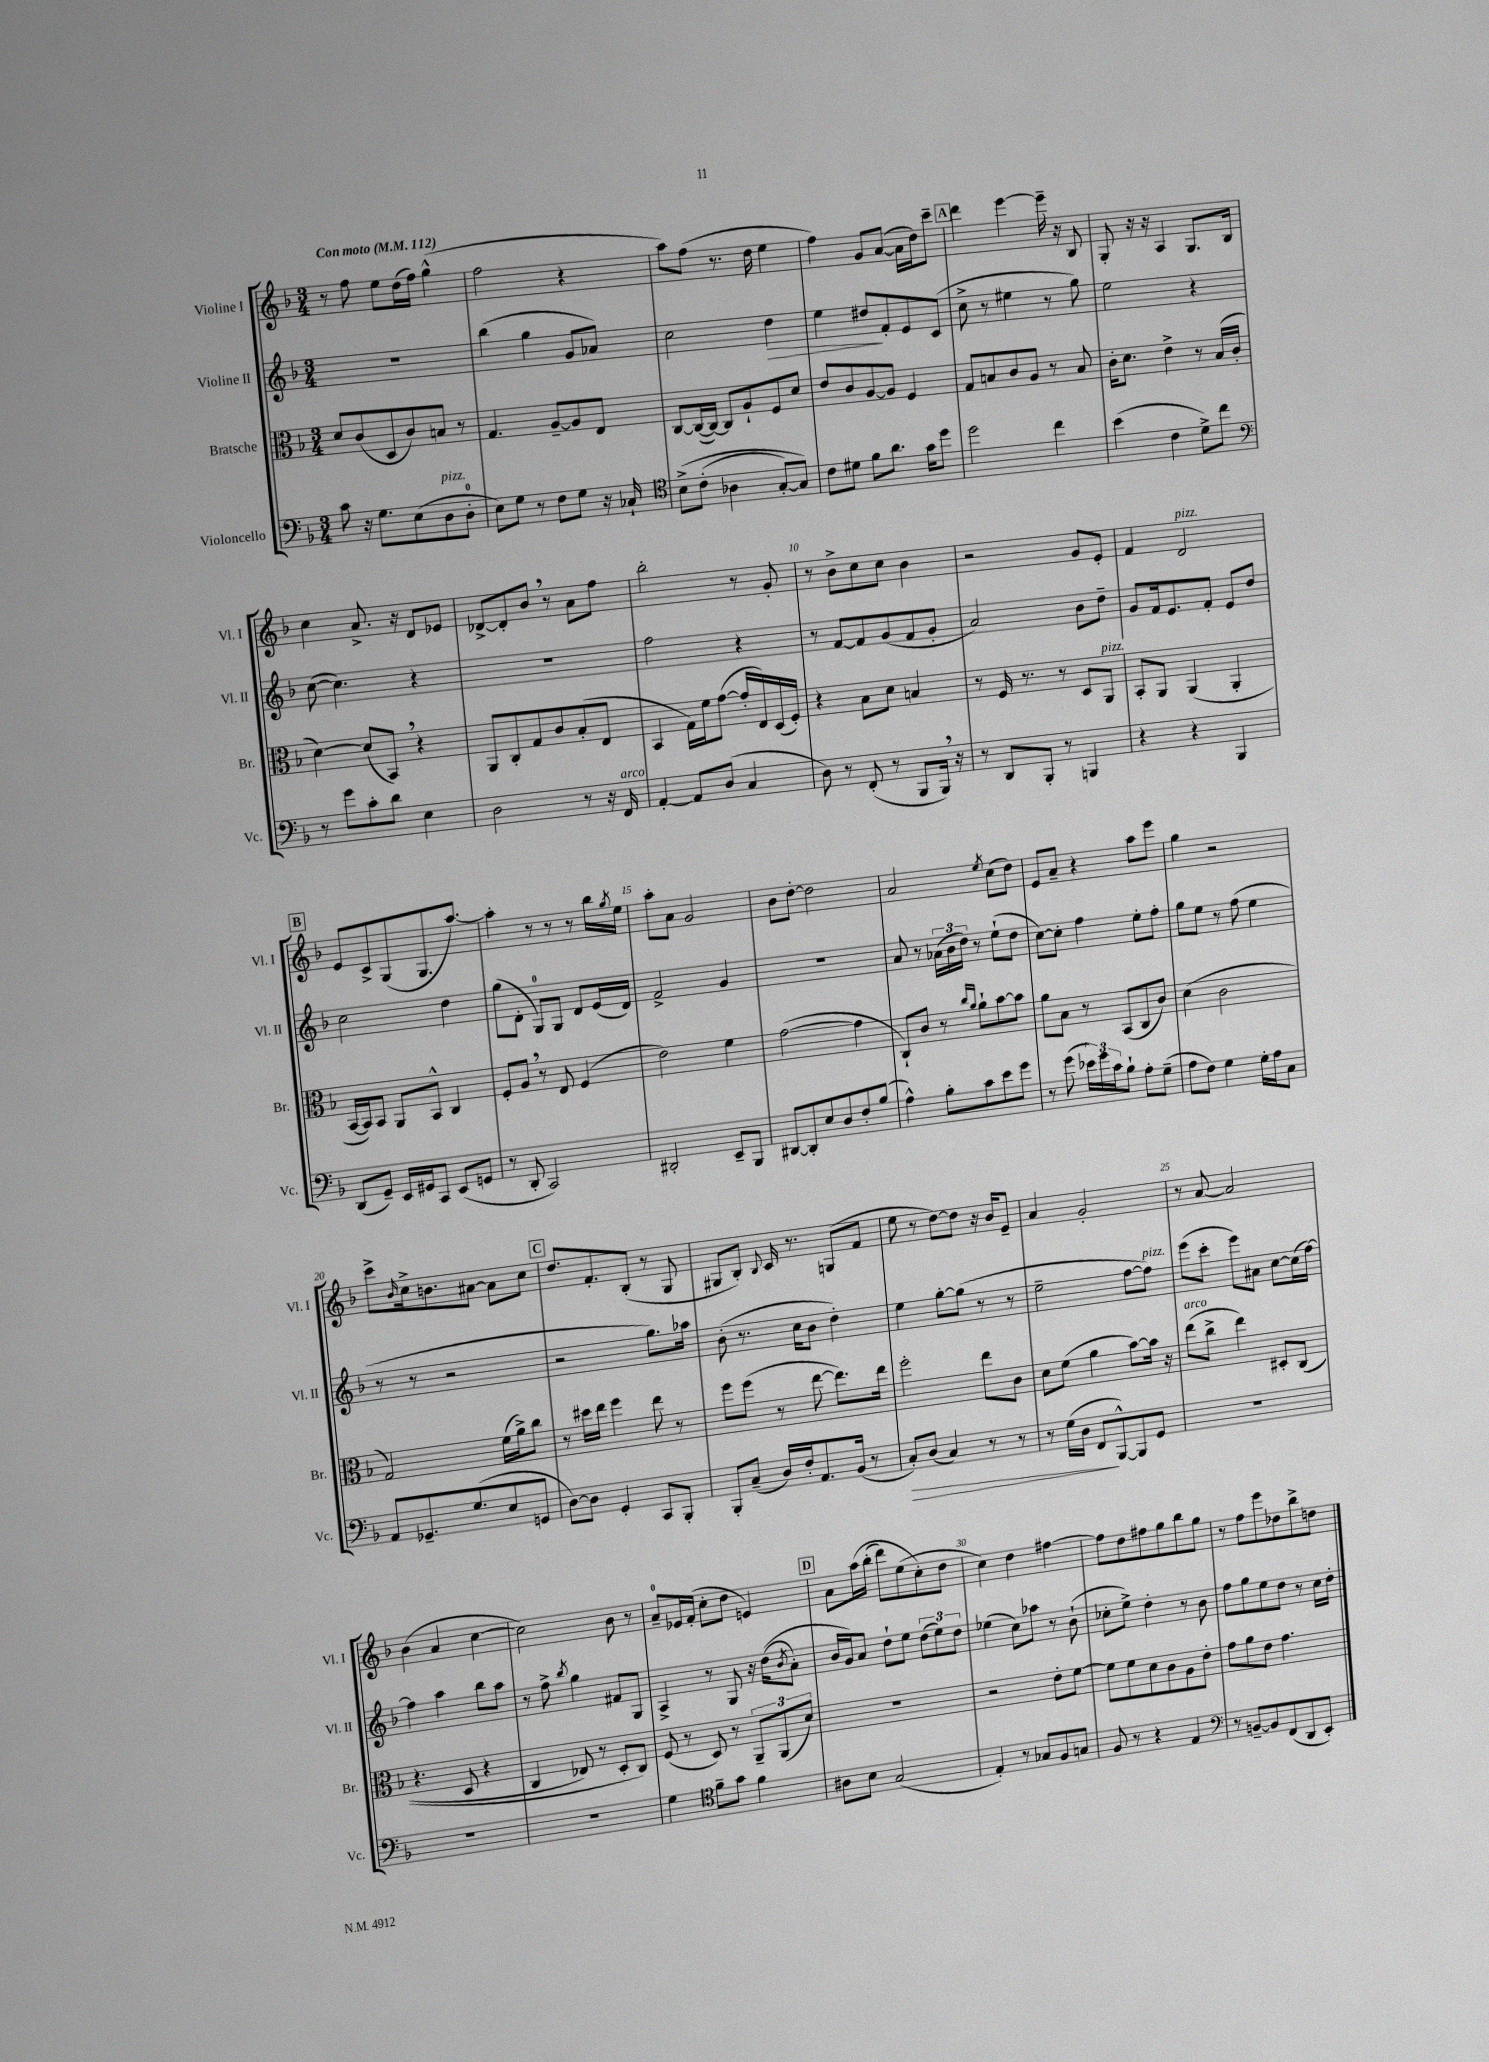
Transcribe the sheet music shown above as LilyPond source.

<<
\new StaffGroup <<
\new Staff = "s0" \with { instrumentName = "Violine I" shortInstrumentName = "Vl. I" } {
    \clef treble \key f \major \numericTimeSignature \time 3/4 \tempo "Con moto" 4 = 112
    r8 f''8 e''8 d''16( f''16) g''4-^( |
    f''2 r4 |
    a''8) f''8( r8. d''16 e''4 |
    f''4) g'8 a'8~( a'16 d''16) c'''8-- |
    \mark \markup { \box "A" } d'''4 e'''4~ e'''16-- r16 bes8 |
    g8-. r16 r16 a4 g8. bes16 |
    c''4 a'8.-> r16 d'8 ees'8 |
    des'8~-> des'8-. bes'8 \breathe r8 a'8 f''8 |
    bes''2-. r8 g'8-. |
    r8 bes'8-> c''8 c''8 bes'4 |
    r2 g'8 e'8-. |
    f'4 d'2^\markup { \italic "pizz." } |
    \mark \markup { \box "B" } e'8 c'8-> g8( g8. a''8.~) |
    a''4-. r8 r8 r8 bes''16 \acciaccatura { g''8 } e''16 |
    a''8-. a'8 g'2 |
    bes'8 d''8~-. d''2 |
    a'2 \acciaccatura { e''8 } c''8( d''8) |
    e'8 a'8-- r4 a''8 e'''8 |
    g''4 r2 |
    c'''8-> \grace { bes'16 } c''16-> b'8. ais'8~ ais'8 c''8 |
    \mark \markup { \box "C" } d''8. f'8.-. bes8-.( r8 g8 |
    gis8 bes8-.) \appoggiatura { bes8 } c'16 r8. g8( f'8 |
    e''8 r8 d''8~) d''8 r16 bes'16 e'8-- |
    a'4 g'2-. |
    r8 a'8~ a'2 |
    bes'4( a'4 c''4~ |
    c''2) bes'8 r8 |
    a'8-0-- ees'16 f'16-.( c''8-. d''8 e'4) |
    \mark \markup { \box "D" } a'8 a''16\( bes''16-.( d'''8) e''8( c''8-.\) d''8 |
    c''4) d''4 fis''4~ |
    fis''8 d''8 fis''8 g''8 bes''8 g''8 |
    r8 f''8 e'''8 des''8 bes''8-> d''8 \bar "|." |
}
\new Staff = "s1" \with { instrumentName = "Violine II" shortInstrumentName = "Vl. II" } {
    \clef treble \key f \major \numericTimeSignature \time 3/4
    R2. |
    bes''4( g''4 g'8 aes'8) |
    c''2 d''4\> |
    e''4 dis''8\! f'8-. e'8 c'8( |
    \mark \markup { \box "A" } c''8-> r8 eis''4 r8 g''8) |
    e''2 r4 |
    c''8~( c''4.) r4 |
    R2. |
    f''2 r4 |
    r8 f'8~ f'8 g'8( f'8 g'8-. |
    a'2) bes'8 d''8-- |
    g'8 f'16 e'8. f'8-. e'8 d''8 |
    \mark \markup { \box "B" } c''2 d''4 |
    g''8( d'8-. g8-0) g8 d'8 e'16( d'16) |
    f'2-> g'4 |
    R2. |
    a'8 r8 \tuplet 3/2 { aes'16( bes'16 d''16) } r8 e''8-!( d''8 |
    c''8~) c''8-. f''4 e''8-. f''8-. |
    g''8 e''8 r8 f''8( e''4 |
    r8 r8 r2 |
    \mark \markup { \box "C" } r2 g''8.) aes''16 |
    bes'8-.( r8. c''16 bes'8 d''4-.) |
    e''4 g''8~-. g''8( r8 r8 |
    e''2-- f''8~ f''8^\markup { \italic "pizz." }) |
    e'''8( c'''8-. e'''8) ais'8 c''8~ c''16( f''16~) |
    f''4 a''4 bes''8 a''8 |
    r8 f''8-> \acciaccatura { bes''8 } g''4 fis'8 g8 |
    a4-> r8 g8 r16 d''16(\( \acciaccatura { bes'8 } a'8-.) |
    \mark \markup { \box "D" } bes'16 g'16\) a'8 d''8-! e''8 \tuplet 3/2 { d''8( e''8) d''8 } |
    ees''4( c''8) aes''8 r8 bes'8-!( |
    ces''8-. e''8->) d''4-. r8 bes'8 |
    f''8 g''8 e''8 d''8 r8 c''16 d''16-. \bar "|." |
}
\new Staff = "s2" \with { instrumentName = "Bratsche" shortInstrumentName = "Br." } {
    \clef alto \key f \major \numericTimeSignature \time 3/4
    d'8 c'8( d8 c'8) b8 r8 |
    g4. a8~-- a8 e8 |
    c8~ c16~( c16~) c8 a8-! f8 d'8 |
    e'8 c'8 a8~ a8 f4 |
    \mark \markup { \box "A" } g8 b8 c'8 a8 r8 b8 |
    c'16-. d'8. e'4-> r8 bes16( c'16-. |
    d'4~) d'8( bes,8) \breathe r4 |
    a,8 c8-. g8 c'8 bes8-.( e8 |
    bes,4 g16) f'16 g'8~( g'16-. e16) d16( f16-.) |
    r4 bes8 d'8 b4 |
    r8 f16 r8. r8 d8 a,8^\markup { \italic "pizz." } |
    bes,8-. a,8 a,4( a,4-. |
    \mark \markup { \box "B" } bes,16~ bes,16) bes,8 a,8 bes,8-^ c4 |
    f8-. a8 \breathe r8 e8 f4( |
    e'2) f'4 |
    g'2~( g'4 |
    c8-!) c'8 r8 \grace { c''16 a'16 } a'8-! bes'8~ bes'8 |
    a'8 bes8 r8 bes,8( c8 c'8) |
    d'4( c'2 |
    g2) f'16( a'16->) c''8 |
    \mark \markup { \box "C" } r8 dis''16 e''16 f''4 e''8 r8 |
    f''8 f''8( r8 e''8~ e''8.) e''16 |
    f''2-. e''8 c'8 |
    d'8 f'8( a'4 bes'8~) bes'16 r16 |
    e''8^\markup { \italic "arco" }( c''8-> e''4) dis8-. c8(\( |
    r4. d8 r4 |
    c4 ees8) r8 d8-. c8\) |
    f8( r8 d8) r8 \tuplet 3/2 { a,8-- a,8( d'8) } |
    \mark \markup { \box "D" } R2. |
    r2 e'8-. f'8~ |
    f'8 f'8 d'8 c'8 a8 e'8-. |
    g'8 a'8 e'8 g'4. \bar "|." |
}
\new Staff = "s3" \with { instrumentName = "Violoncello" shortInstrumentName = "Vc." } {
    \clef bass \key f \major \numericTimeSignature \time 3/4
    c'8 r16 g8. e8( d8^\markup { \italic "pizz." } d8-0-. |
    e8) g8 r8 f8 g8 r16 ces16-! |
    \clef tenor bes8->\( c'8-.( aes4 g8~-.) g8\) |
    c'8 dis'8 f'8 a'8. g'16 d''8 |
    \mark \markup { \box "A" } d''2 c''4 |
    bes'4( c'4 d'8->) c''8 |
    \clef bass r8 g'8 c'8-. d'8 e4 |
    d2 r8 r16 f,16^\markup { \italic "arco" } |
    a,4~-. a,8 d8( c4 |
    d8) r8 f,8-.( r8 bes,,8 bes,,16) \breathe r16 |
    r8 d,8 bes,,8-. r8 b,,4 |
    r4 r4 bes,,4 |
    \mark \markup { \box "B" } d,8( g,8--) e,16 gis,16 c,8 e,8( g,8 |
    r8 d,8-. c,2) |
    dis,2-. e,8-- bes,,8 |
    dis,8~ dis,8-. e8 d8 f8-. bes8( |
    a4-^) bes8-. c'8 e'8 g'8 |
    r8 g'8( \tuplet 3/2 { ees'16) g'16 c'16 } bes8-! a8-. g8--( |
    a8 f8) g4 g16-. a16 c8 |
    a,8 ges,8.-- g8.( e8 g,8 |
    \mark \markup { \box "C" } d8~) d8 g,4-. c,8 bes,,8-. |
    bes,,8-. c8--( d16) f16-. a,8. bes,16( r8 |
    c8-.\>) d8( c4) r8 r8 |
    r8 g16( d16 f,8\! bes,,8~-^) bes,,8 g,8 |
    R2. |
    R2. |
    R2. |
    g4 \clef tenor f'8-- g'8 f'4 |
    \mark \markup { \box "D" } ais8 bes8 g2( |
    e4-.) r8 ges8 f8 g8 |
    f8 r8 r4 e4 |
    \clef bass r8 b,8~-- b,8 f,8( d,8 e,8-.) \bar "|." |
}
>>
>>
\layout { \context { \Score \override BarNumber.break-visibility = ##(#f #t #t) barNumberVisibility = #(every-nth-bar-number-visible 5) } }
